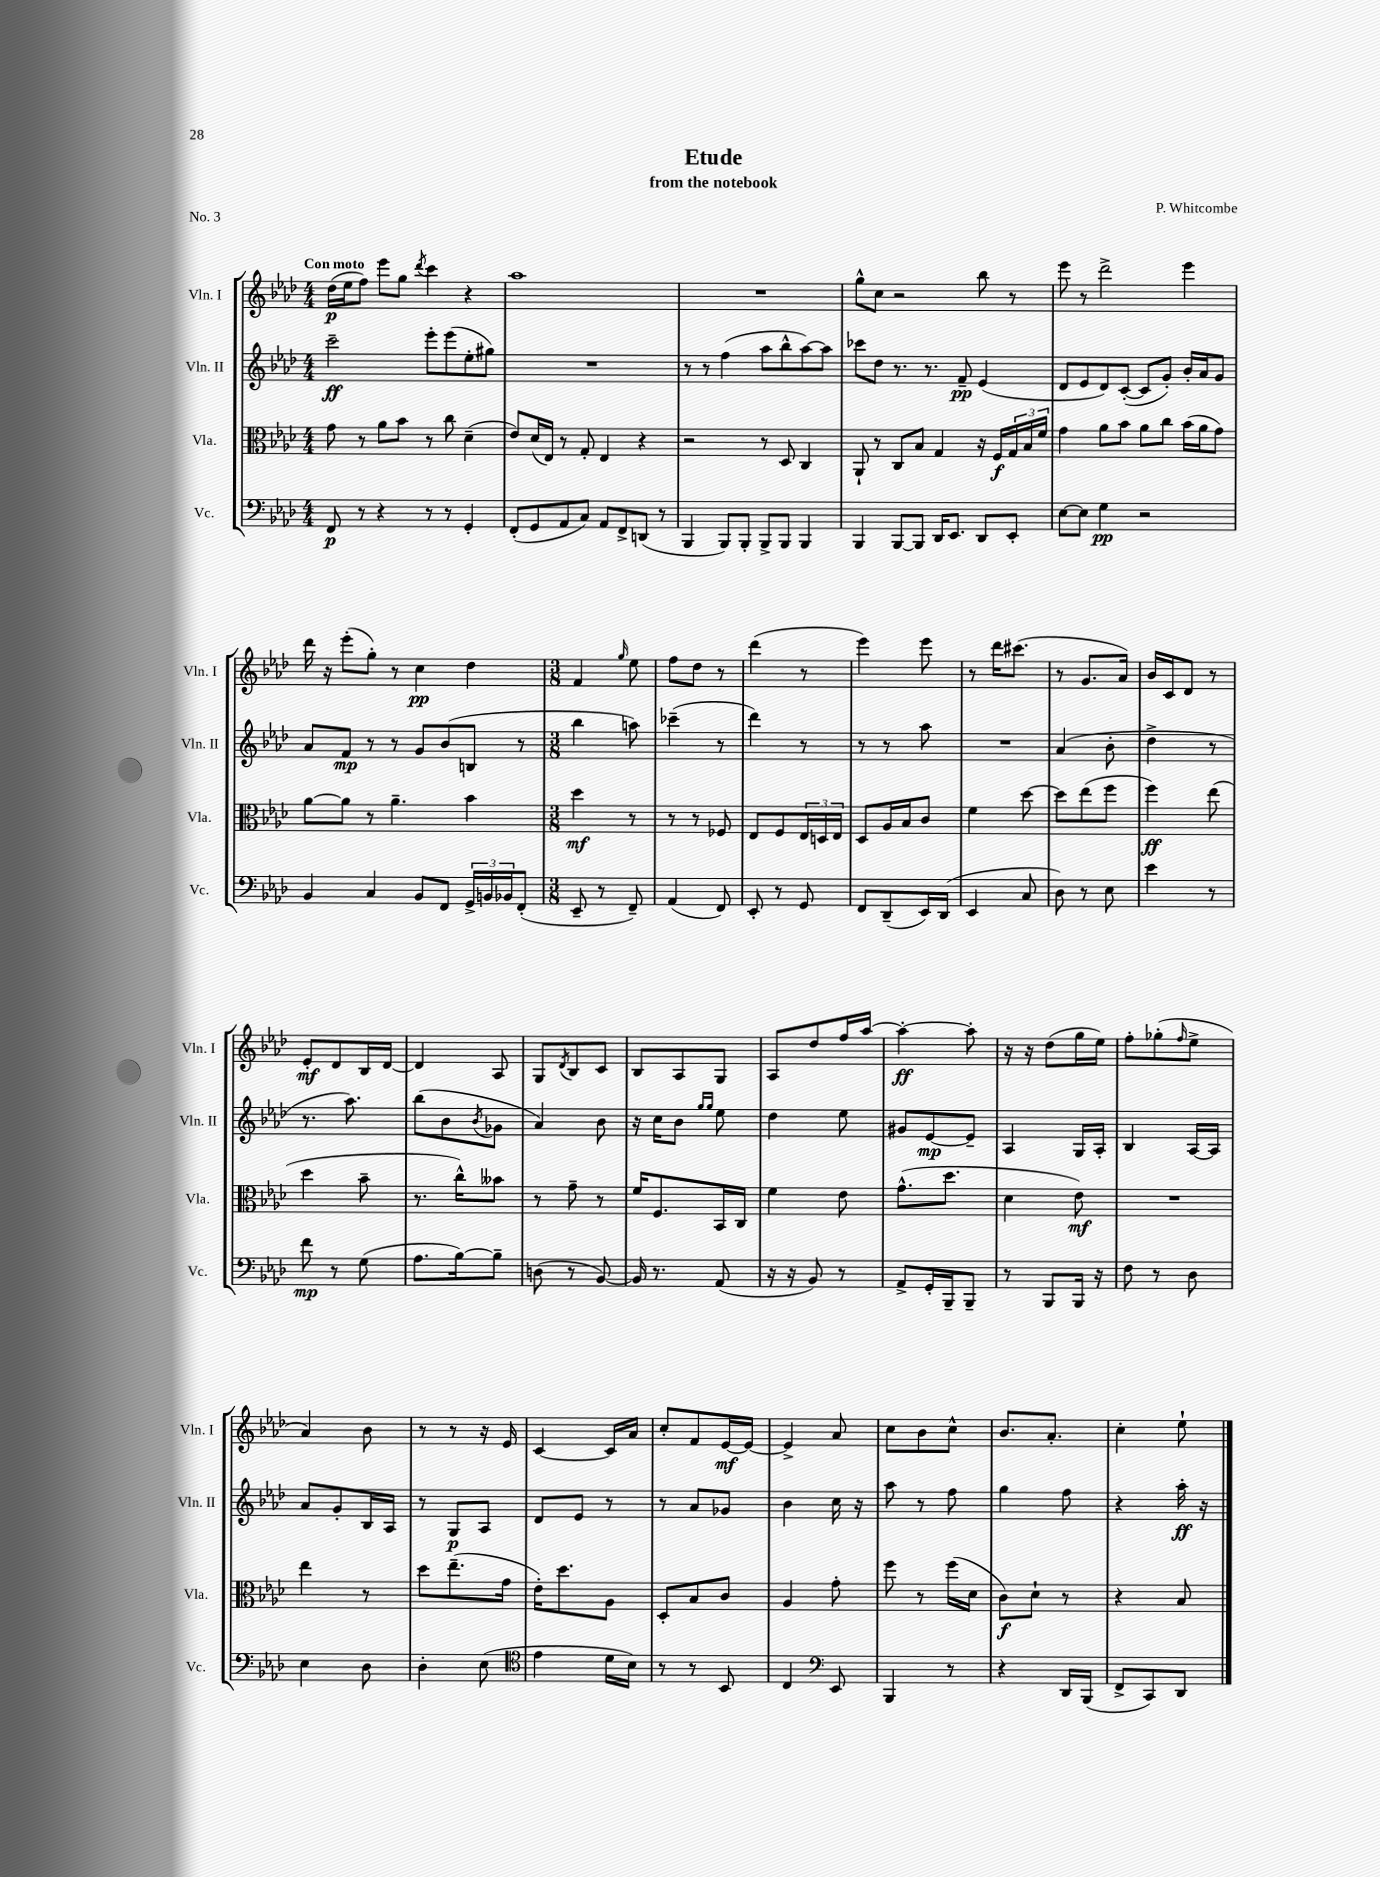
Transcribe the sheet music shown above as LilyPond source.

\header { title = "Etude" composer = "P. Whitcombe" subtitle = "from the notebook" piece = "No. 3" }
<<
\new StaffGroup <<
\new Staff = "s0" \with { instrumentName = "Vln. I" shortInstrumentName = "Vln. I" } {
    \clef treble \key aes \major \numericTimeSignature \time 4/4 \tempo "Con moto"
    des''16\p( ees''16 f''8) ees'''8 g''8 \acciaccatura { des'''8 } c'''4 r4 |
    aes''1 |
    R1 |
    g''8-^ c''8 r2 bes''8 r8 |
    ees'''8 r8 des'''2-> ees'''4 |
    des'''16 r16 ees'''8-.( g''8-.) r8 c''4\pp des''4 |
    \numericTimeSignature \time 3/8 f'4 \grace { g''16 } ees''8 |
    f''8 des''8 r8 |
    des'''4( r8 |
    ees'''4) ees'''8 |
    r8 des'''16 cis'''8.( |
    r8 g'8. aes'16) |
    bes'16 c'16 des'8 r8 |
    ees'8-.\mf des'8 bes16 des'16~ |
    des'4 aes8 |
    g8 \acciaccatura { des'8 } bes8 c'8 |
    bes8 aes8 g8 |
    aes8 des''8 f''16 aes''16~ |
    aes''4~-.\ff aes''8-. |
    r16 r16 des''8( g''16 ees''16) |
    f''8-. ges''8-.( \grace { f''16 } ees''8-> |
    aes'4) bes'8 |
    r8 r8 r16 ees'16 |
    c'4~ c'16 aes'16 |
    c''8-. f'8 ees'16~\mf ees'16~ |
    ees'4-> aes'8 |
    c''8 bes'8 c''8-^ |
    bes'8. aes'8.-. |
    c''4-. ees''8-! \bar "|." |
}
\new Staff = "s1" \with { instrumentName = "Vln. II" shortInstrumentName = "Vln. II" } {
    \clef treble \key aes \major \numericTimeSignature \time 4/4
    c'''2--\ff ees'''8-. ees'''8( ees''8-. gis''8) |
    R1 |
    r8 r8 f''4( aes''8 bes''8-^ aes''8~) aes''8 |
    ces'''8 des''8 r8. r8. f'8--\pp ees'4( |
    des'8 ees'8 des'8) c'8~-.( c'8 g'8-.) bes'16-. aes'16 g'8 |
    aes'8 f'8\mp r8 r8 g'8 bes'8( b8 r8 |
    \numericTimeSignature \time 3/8 bes''4 a''8) |
    ces'''4--( r8 |
    des'''4) r8 |
    r8 r8 aes''8 |
    R4. |
    aes'4( bes'8-. |
    des''4-> r8 |
    r8. aes''8.) |
    bes''8( bes'8 \acciaccatura { bes'8 } ges'8 |
    aes'4) bes'8 |
    r16 c''16 bes'8 \grace { g''16 g''16 } ees''8 |
    des''4 ees''8 |
    gis'8 ees'8~\mp ees'8-- |
    aes4 g16 aes16-. |
    bes4 aes16~ aes16 |
    aes'8 g'8-. bes16 aes16 |
    r8 g8\p aes8 |
    des'8 ees'8 r8 |
    r8 aes'8 ges'8 |
    bes'4 c''16 r16 |
    aes''8 r8 f''8 |
    g''4 f''8 |
    r4 aes''16-.\ff r16 \bar "|." |
}
\new Staff = "s2" \with { instrumentName = "Vla." shortInstrumentName = "Vla." } {
    \clef alto \key aes \major \numericTimeSignature \time 4/4
    g'8 r8 aes'8 bes'8 r8 c''8 des'4--( |
    ees'8) des'16( ees16) r8 g8-. ees4 r4 |
    r2 r8 des8 c4 |
    aes,8-! r8 c8 bes8 g4 r16 f16\f \tuplet 3/2 { g16 bes16 f'16 } |
    g'4 aes'8 bes'8 aes'8 c''8 bes'16( aes'16 g'8) |
    aes'8~ aes'8 r8 aes'4.-- bes'4 |
    \numericTimeSignature \time 3/8 des''4\mf r8 |
    r8 r8 fes8 |
    ees8 f8 \tuplet 3/2 { ees16 d16 ees16 } |
    des8 aes16 bes16 c'8 |
    f'4 des''8~ |
    des''8 ees''8( f''8 |
    f''4\ff) ees''8( |
    des''4 bes'8-- |
    r8. c''16-^) beses'8 |
    r8 g'8-- r8 |
    f'16 f8. bes,16 c16 |
    f'4 ees'8 |
    g'8.-^( des''8. |
    des'4 ees'8\mf) |
    R4. |
    ees''4 r8 |
    des''8 ees''8.--( g'16 |
    ees'16-.) des''8. aes8 |
    des8-. bes8 c'8 |
    aes4 g'8-. |
    f''8 r8 f''16( des'16 |
    c'8\f) des'8-! r8 |
    r4 bes8 \bar "|." |
}
\new Staff = "s3" \with { instrumentName = "Vc." shortInstrumentName = "Vc." } {
    \clef bass \key aes \major \numericTimeSignature \time 4/4
    f,8\p r8 r4 r8 r8 g,4-. |
    f,8-.( g,8 aes,8 c8) aes,8 f,8-> d,8( r8 |
    bes,,4 bes,,8) bes,,8-. bes,,8-> bes,,8 bes,,4 |
    bes,,4 bes,,8~ bes,,8 des,16 ees,8. des,8 ees,8-. |
    ees8~ ees8 g4\pp r2 |
    bes,4 c4 bes,8 f,8 \tuplet 3/2 { g,16-> b,16 bes,16 } f,8-.( |
    \numericTimeSignature \time 3/8 ees,8-- r8 f,8--) |
    aes,4( f,8) |
    ees,8-. r8 g,8 |
    f,8 des,8--( ees,16) des,16( |
    ees,4 c8 |
    des8) r8 ees8 |
    ees'4 r8 |
    f'8\mp r8 g8( |
    aes8. bes16~) bes8-- |
    d8( r8 bes,8~) |
    bes,16 r8. aes,8( |
    r16 r16 bes,8) r8 |
    aes,8-> g,16-. bes,,16-- bes,,8-- |
    r8 bes,,8 bes,,16 r16 |
    f8 r8 des8 |
    ees4 des8 |
    des4-. ees8( |
    \clef tenor ees'4 des'16 bes16) |
    r8 r8 bes,8 |
    c4 \clef bass ees,8 |
    bes,,4 r8 |
    r4 des,16 bes,,16( |
    f,8-> c,8) des,8 \bar "|." |
}
>>
>>
\layout { \context { \Score \remove "Bar_number_engraver" } }
